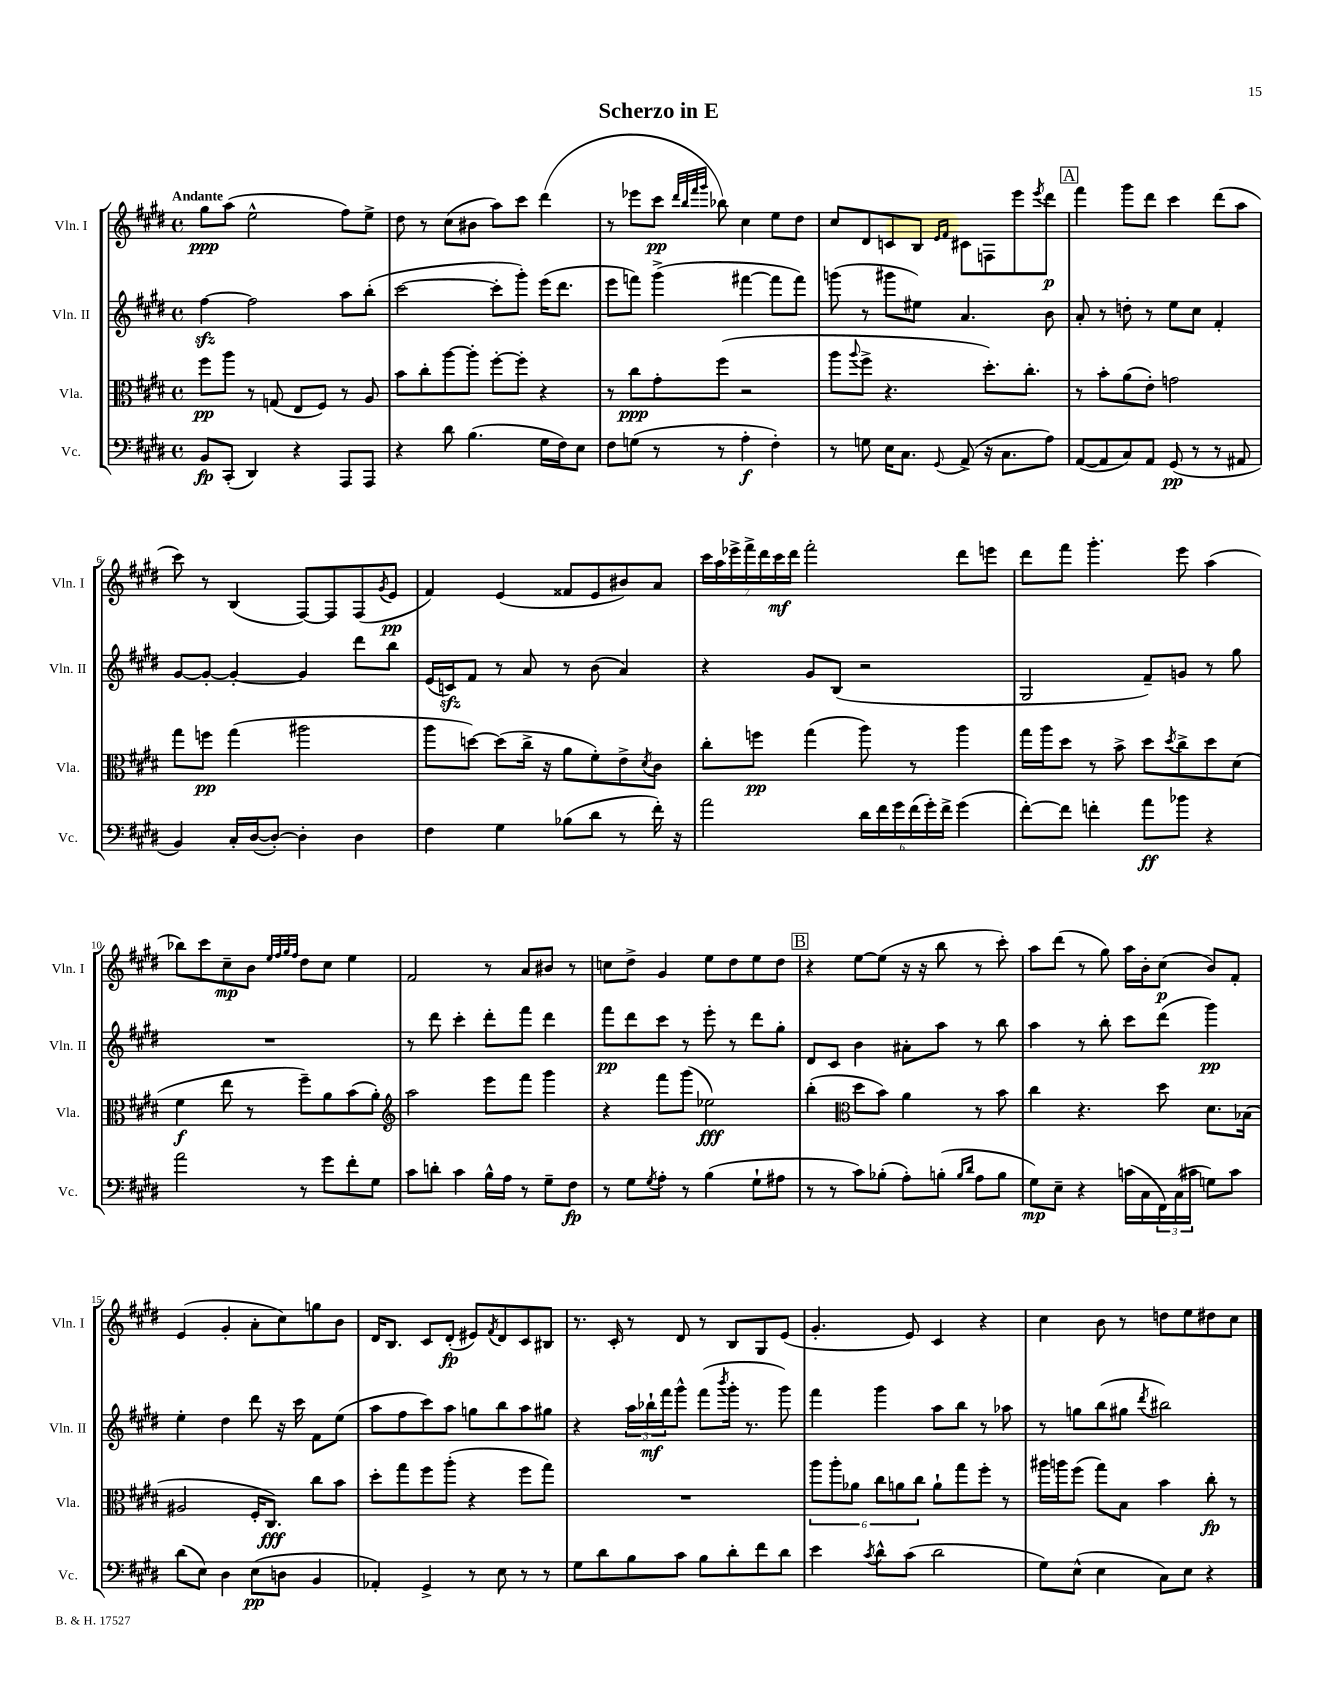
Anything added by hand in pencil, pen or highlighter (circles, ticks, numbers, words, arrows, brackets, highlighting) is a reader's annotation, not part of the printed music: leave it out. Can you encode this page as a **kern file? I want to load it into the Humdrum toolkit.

**kern	**dynam	**kern	**dynam	**kern	**dynam	**kern	**dynam
*part4	*part4	*part3	*part3	*part2	*part2	*part1	*part1
*staff4	*staff4	*staff3	*staff3	*staff2	*staff2	*staff1	*staff1
*I"Vc.	*	*I"Vla.	*	*I"Vln. II	*	*I"Vln. I	*
*I'Vc.	*	*I'Vla.	*	*I'Vln. II	*	*I'Vln. I	*
*clefF4	*	*clefC3	*	*clefG2	*	*clefG2	*
*k[f#c#g#d#]	*	*k[f#c#g#d#]	*	*k[f#c#g#d#]	*	*k[f#c#g#d#]	*
*M4/4	*	*M4/4	*	*M4/4	*	*M4/4	*
*met(c)	*	*met(c)	*	*met(c)	*	*met(c)	*
=1	=1	=1	=1	=1	=1	=1	=1
!	!	!	!	!	!	!LO:TX:a:B:t=Andante	!
8BB/L	fp	8ff#\L	pp	[4ff#zz\	.	8gg#\L	ppp
(8CC#'/J	.	8aa\J	.	.	.	(8aa\J	.
4DD#/)	.	8r	.	2ff#\]	.	2ee^^\	.
.	.	(8Gn/	.	.	.	.	.
4r	.	8E/L	.	.	.	.	.
.	.	8F#/J)	.	.	.	.	.
8AAA/L	.	8r	.	8aa\L	.	8ff#\L)	.
8AAA/J	.	8A/	.	(8bb'\J	.	8ee^\J	.
=2	=2	=2	=2	=2	=2	=2	=2
4r	.	8b\L	.	[2ccc#\	.	8dd#\	.
.	.	8cc#'\	.	.	.	8r	.
8d#\	.	[8aa\	.	.	.	(8cc#\L	.
(4.B\	.	8aa'\J]	.	.	.	8b#X\J	.
.	.	[8ff#'\L	.	8ccc#'\L]	.	8aa\L)	.
.	.	8ff#'\J]	.	8ggg#'\J)	.	8ccc#\J	.
16G#\LL	.	4r	.	(16eee\KL	.	(4ddd#\	.
16F#\J)	.	.	.	8.ddd#\J	.	.	.
8E\J	.	.	.	.	.	.	.
=3	=3	=3	=3	=3	=3	=3	=3
8F#\L	.	8r	.	8eee\L	.	8r	.
(8Gn\J	.	8cc#\L	ppp	8fffn\J)	.	8eee-X\L	.
8r	.	8g#'\	.	(4ggg#^\	.	8ccc#\J	pp
.	.	.	.	.	.	32qqddd#/LLL	.
.	.	.	.	.	.	32qqbb/	.
.	.	.	.	.	.	32qqfff#/	.
.	.	.	.	.	.	32qqggg#/JJJ	.
8r	.	(8ff#\J	.	.	.	8bb-X\)	.
4A'\	f	2r	.	[4fff#X\	.	4cc#\	.
4F#'\)	.	.	.	8fff#\L]	.	8ee\L	.
.	.	.	.	8fff#\J)	.	8dd#\J	.
=4	=4	=4	=4	=4	=4	=4	=4
8r	.	8aa\L	.	(8gggn\	.	8cc#/L	.
.	.	8qqaa/	.	.	.	.	.
8Gn\	.	8ff#^\J	.	8r	.	8d#/	.
16E\KL	.	4.r	.	8ggg#X\L	.	8cn/	.
8.C#\J	.	.	.	.	.	.	.
.	.	.	.	8ee#X\J)	.	8B/J	.
.	.	.	.	.	.	16qqe/LL	.
8qqGG#/	.	.	.	.	.	16qqf#/JJ	.
(8AA^/	.	.	.	4.a/	.	8c#X\L	.
16r	.	8.dd#'\L)	.	.	.	8Fn\	.
8.C#\L	.	.	.	.	.	.	.
.	.	.	.	.	.	8eee\	.
.	.	8.cc#'\J	.	.	.	.	.
.	.	.	.	.	.	8qeee/	.
8A\J)	.	.	.	8b\	.	8ddd#\J	p
!!LO:REH:place=s1:t=A
=5	=5	=5	=5	=5	=5	=5	=5
([8AA/L	.	8r	.	8a'/	.	4fff#\	.
8AA/]	.	8b'\L	.	8r	.	.	.
8C#/)	.	(8a\	.	8ddn'\	.	8ggg#\L	.
8AA/J	.	8e'\J)	.	8r	.	8ddd#\J	.
(8GG#/	pp	2gn\	.	8ee\L	.	4ccc#\	.
8r	.	.	.	8cc#\J	.	.	.
8r	.	.	.	4f#'/	.	(8ddd#\L	.
8AA#X/	.	.	.	.	.	8aa\J	.
!!LO:LB:g=z
=6	=6	=6	=6	=6	=6	=6	=6
4BB/)	.	8gg#\L	.	[8g#/L	.	8ccc#\)	.
.	.	8ffn\J	pp	8g#'/J_	.	8r	.
16C#'/LL	.	(4gg#\	.	4g#'/_	.	(4B/	.
([16D#/J	.	.	.	.	.	.	.
8D#'/J_)	.	.	.	.	.	.	.
4D#'\]	.	2aa#X\	.	4g#/]	.	[8F#/L)	.
.	.	.	.	.	.	8F#/]	.
4D#\	.	.	.	8ddd#\L	.	(8F#/	.
.	.	.	.	.	.	8qg#/	.
.	.	.	.	8bb\J	.	8e/J	pp
=7	=7	=7	=7	=7	=7	=7	=7
4F#\	.	8aa\L	.	(16e/LL	.	4f#/)	.
.	.	.	.	16cnzz/J)	.	.	.
.	.	[8ddn\J)	.	8f#/J	.	.	.
4G#\	.	(8dd\L]	.	8r	.	(4e/	.
.	.	16cc#^\Jk	.	8a/	.	.	.
.	.	16r	.	.	.	.	.
(8B-X\L	.	8a\L	.	8r	.	8f##X/L	.
8d#\J	.	8f#'\)	.	(8b\	.	8e/	.
8r	.	8e^\	.	4a/)	.	8b#X/)	.
.	.	8qd#/	.	.	.	.	.
16f#'\)	.	8c#\J	.	.	.	8a/J	.
16r	.	.	.	.	.	.	.
=8	=8	=8	=8	=8	=8	=8	=8
2a\	.	8cc#'\L	.	4r	.	28ccc#\LL	.
.	.	.	.	.	.	28aa\	.
.	.	.	.	.	.	28eee-X^\	.
.	.	.	.	.	.	28fff#^\	.
.	.	8ffn\J	pp	.	.	.	.
.	.	.	.	.	.	28ddd#\	.
.	.	.	.	.	.	28ccc#\	mf
.	.	.	.	.	.	28ddd#\JJ	.
.	.	(4gg#\	.	8g#/L	.	2fff#'\	.
.	.	.	.	(8B/J	.	.	.
24d#\LL	.	8aa\)	.	2r	.	.	.
24f#\	.	.	.	.	.	.	.
24g#\	.	.	.	.	.	.	.
(24f#\	.	8r	.	.	.	.	.
24g#'\)	.	.	.	.	.	.	.
24f#^\JJ	.	.	.	.	.	.	.
(4g#\	.	4aa\	.	.	.	8ddd#\L	.
.	.	.	.	.	.	8eeen\J	.
=9	=9	=9	=9	=9	=9	=9	=9
[8f#'\L)	.	16gg#\LL	.	2G#/	.	8ddd#\L	.
.	.	16aa\J	.	.	.	.	.
8f#\J]	.	8dd#\J	.	.	.	8fff#\J	.
4fn'\	.	8r	.	.	.	4.ggg#'\	.
.	.	8b^\	.	.	.	.	.
8a\L	ff	8dd#\L	.	8f#~/L)	.	.	.
.	.	8qdd#/	.	.	.	.	.
8b-X\J	.	8cc#^\	.	8gn/J	.	8eee\	.
4r	.	8dd#\	.	8r	.	(4aa\	.
.	.	(8d#\J	.	8gg#\	.	.	.
!!LO:LB:g=z
=10	=10	=10	=10	=10	=10	=10	=10
2a\	.	4f#\	f	1r	.	8bb-X\L)	.
.	.	.	.	.	.	8ccc#\	.
.	.	8ee\	.	.	.	8cc#~\	mp
.	.	8r	.	.	.	8b\J	.
.	.	.	.	.	.	32qqee/LLL	.
.	.	.	.	.	.	32qqff#/	.
.	.	.	.	.	.	32qqgg#/	.
.	.	.	.	.	.	32qqff#/JJJ	.
8r	.	8ff#~\L)	.	.	.	8dd#\L	.
8g#\L	.	8a\	.	.	.	8cc#\J	.
8f#'\	.	(8b\	.	.	.	4ee\	.
8G#\J	.	8a'\J)	.	.	.	.	.
=11	=11	=11	=11	=11	=11	=11	=11
*	*	*clefG2	*	*	*	*	*
8c#\L	.	2aa\	.	8r	.	2f#/	.
8dn'\J	.	.	.	8ddd#\	.	.	.
4c#\	.	.	.	4ccc#'\	.	.	.
16B^^\LL	.	8eee\L	.	8ddd#'\L	.	8r	.
16A\JJ	.	.	.	.	.	.	.
8r	.	8fff#\J	.	8fff#\J	.	8a/L	.
8G#~\L	.	4ggg#\	.	4ddd#\	.	8b#X/J	.
8F#\J	fp	.	.	.	.	8r	.
=12	=12	=12	=12	=12	=12	=12	=12
8r	.	4r	.	8fff#\L	pp	8ccn\L	.
8G#\L	.	.	.	8ddd#\	.	8dd#^\J	.
8qG#/	.	.	.	.	.	.	.
8A'\J	.	8fff#\L	.	8ccc#\J	.	4g#/	.
8r	.	(8ggg#\J	.	8r	.	.	.
(4B\	.	2ee-X\)	fff	8eee'\	.	8ee\L	.
.	.	.	.	8r	.	8dd#\	.
8G#`\L	.	.	.	8ddd#\L	.	8ee\	.
8A#X\J	.	.	.	8gg#'\J	.	8dd#\J	.
!!LO:REH:place=s1:t=B
=13	=13	=13	=13	=13	=13	=13	=13
8r	.	(4bb'\	.	8d#/L	.	4r	.
8r	.	.	.	8c#/J	.	.	.
*	*	*clefC3	*	*	*	*	*
8c#\L)	.	8dd#\L	.	4b\	.	[8ee\L	.
(8B-X'\J	.	8b\J)	.	.	.	(8ee\J]	.
8A'\L)	.	4a\	.	8a#X'\L	.	16r	.
.	.	.	.	.	.	16r	.
(8Bn'\J	.	.	.	8aa\J	.	8bb\	.
16qqB/LL	.	.	.	.	.	.	.
16qqd#/JJ	.	.	.	.	.	.	.
8A\L	.	8r	.	8r	.	8r	.
8B\J	.	8b\	.	8bb\	.	8ccc#'\)	.
=14	=14	=14	=14	=14	=14	=14	=14
8G#\L)	mp	4cc#\	.	4aa\	.	8aa\L	.
8E~\J	.	.	.	.	.	(8ddd#\J	.
4r	.	4.r	.	8r	.	8r	.
.	.	.	.	8bb'\	.	8gg#\)	.
(16cn\LL	.	.	.	8ccc#\L	.	16aa\LL	.
16C#\	.	.	.	.	.	16b'\J	.
24FF#\)	.	8dd#\	.	(8ddd#\J	.	(8cc#\J	p
(24C#\	.	.	.	.	.	.	.
24c#X\JJ	.	.	.	.	.	.	.
8Gn\L)	.	8.d#\L	.	4ggg#\)	pp	8b/L)	.
8c#\J	.	.	.	.	.	8f#'/J	.
.	.	(16B-X\Jk	.	.	.	.	.
!!LO:LB:g=z
=15	=15	=15	=15	=15	=15	=15	=15
(8d#\L	.	2A#X/	.	4ee'\	.	(4e/	.
8E\J)	.	.	.	.	.	.	.
4D#\	.	.	.	4dd#\	.	4g#'/	.
(8E\L	pp	16F#'/KL	.	8ddd#\	.	8a'\L	.
.	.	8.C#/J)	fff	.	.	.	.
8Dn\J	.	.	.	16r	.	8cc#\)	.
.	.	.	.	16ccc#\	.	.	.
4BB/	.	8cc#\L	.	8f#\L	.	8ggn\	.
.	.	8b\J	.	(8ee\J	.	8b\J	.
=16	=16	=16	=16	=16	=16	=16	=16
4AA-X'/)	.	8dd#'\L	.	8aa\L	.	16d#/KL	.
.	.	.	.	.	.	8.B/J	.
.	.	8gg#\	.	8ff#\	.	.	.
4GG#^/	.	8ff#\	.	8ccc#\)	.	8c#/L	.
.	.	(8aa'\J	.	8aa\J	.	(8d#'/J	fp
8r	.	4r	.	8ggn\L	.	8e#X/L)	.
.	.	.	.	.	.	8qf#/	.
8E\	.	.	.	8bb\	.	8d#/	.
8r	.	8ff#\L	.	8aa\	.	8c#/	.
8r	.	8gg#\J)	.	8gg#X\J	.	8B#X/J	.
=17	=17	=17	=17	=17	=17	=17	=17
8G#\L	.	1r	.	4r	.	8.r	.
8d#\	.	.	.	.	.	.	.
.	.	.	.	.	.	16c#'/	.
8B\	.	.	.	24aa\LL	.	8r	.
.	.	.	.	24bb-X`\	mf	.	.
.	.	.	.	24fff#\J	.	.	.
8c#\J	.	.	.	8ggg#^^\J	.	8d#/	.
8B\L	.	.	.	(8fff#\L	.	8r	.
.	.	.	.	8qbbb/	.	.	.
8d#'\	.	.	.	16ggg#'\Jk	.	8B/L	.
.	.	.	.	8.r	.	.	.
8f#\	.	.	.	.	.	8G#/	.
8d#\J	.	.	.	8ggg#\)	.	(8e/J	.
=18	=18	=18	=18	=18	=18	=18	=18
4e\	.	12aa\L	.	4fff#\	.	4.g#'/	.
.	.	12aa'\	.	.	.	.	.
.	.	12a-X\J	.	.	.	.	.
8qc#/	.	.	.	.	.	.	.
8d#^^\L	.	12cc#\L	.	4ggg#\	.	.	.
.	.	12an\	.	.	.	.	.
(8c#\J	.	.	.	.	.	8e/)	.
.	.	12cc#\J	.	.	.	.	.
2d#\	.	8a`\L	.	8aa\L	.	4c#/	.
.	.	8gg#\	.	8bb\J	.	.	.
.	.	8ff#'\J	.	8r	.	4r	.
.	.	8r	.	8aa-X\	.	.	.
=19	=19	=19	=19	=19	=19	=19	=19
8G#\L)	.	16aa#X\LL	.	8r	.	4cc#\	.
.	.	16aan\J	.	.	.	.	.
(8E^^\J	.	(8ff#\J	.	8ggn\L	.	.	.
4E\	.	8gg#\L)	.	(8bb\	.	8b\	.
.	.	8B\J	.	8gg#X\J	.	8r	.
.	.	.	.	8qddd#/	.	.	.
8C#\L)	.	4b\	.	2bb#X\)	.	8ddn\L	.
8E\J	.	.	.	.	.	8ee\	.
4r	.	8cc#'\	fp	.	.	8dd#X\	.
.	.	8r	.	.	.	8cc#\J	.
==	==	==	==	==	==	==	==
*-	*-	*-	*-	*-	*-	*-	*-
